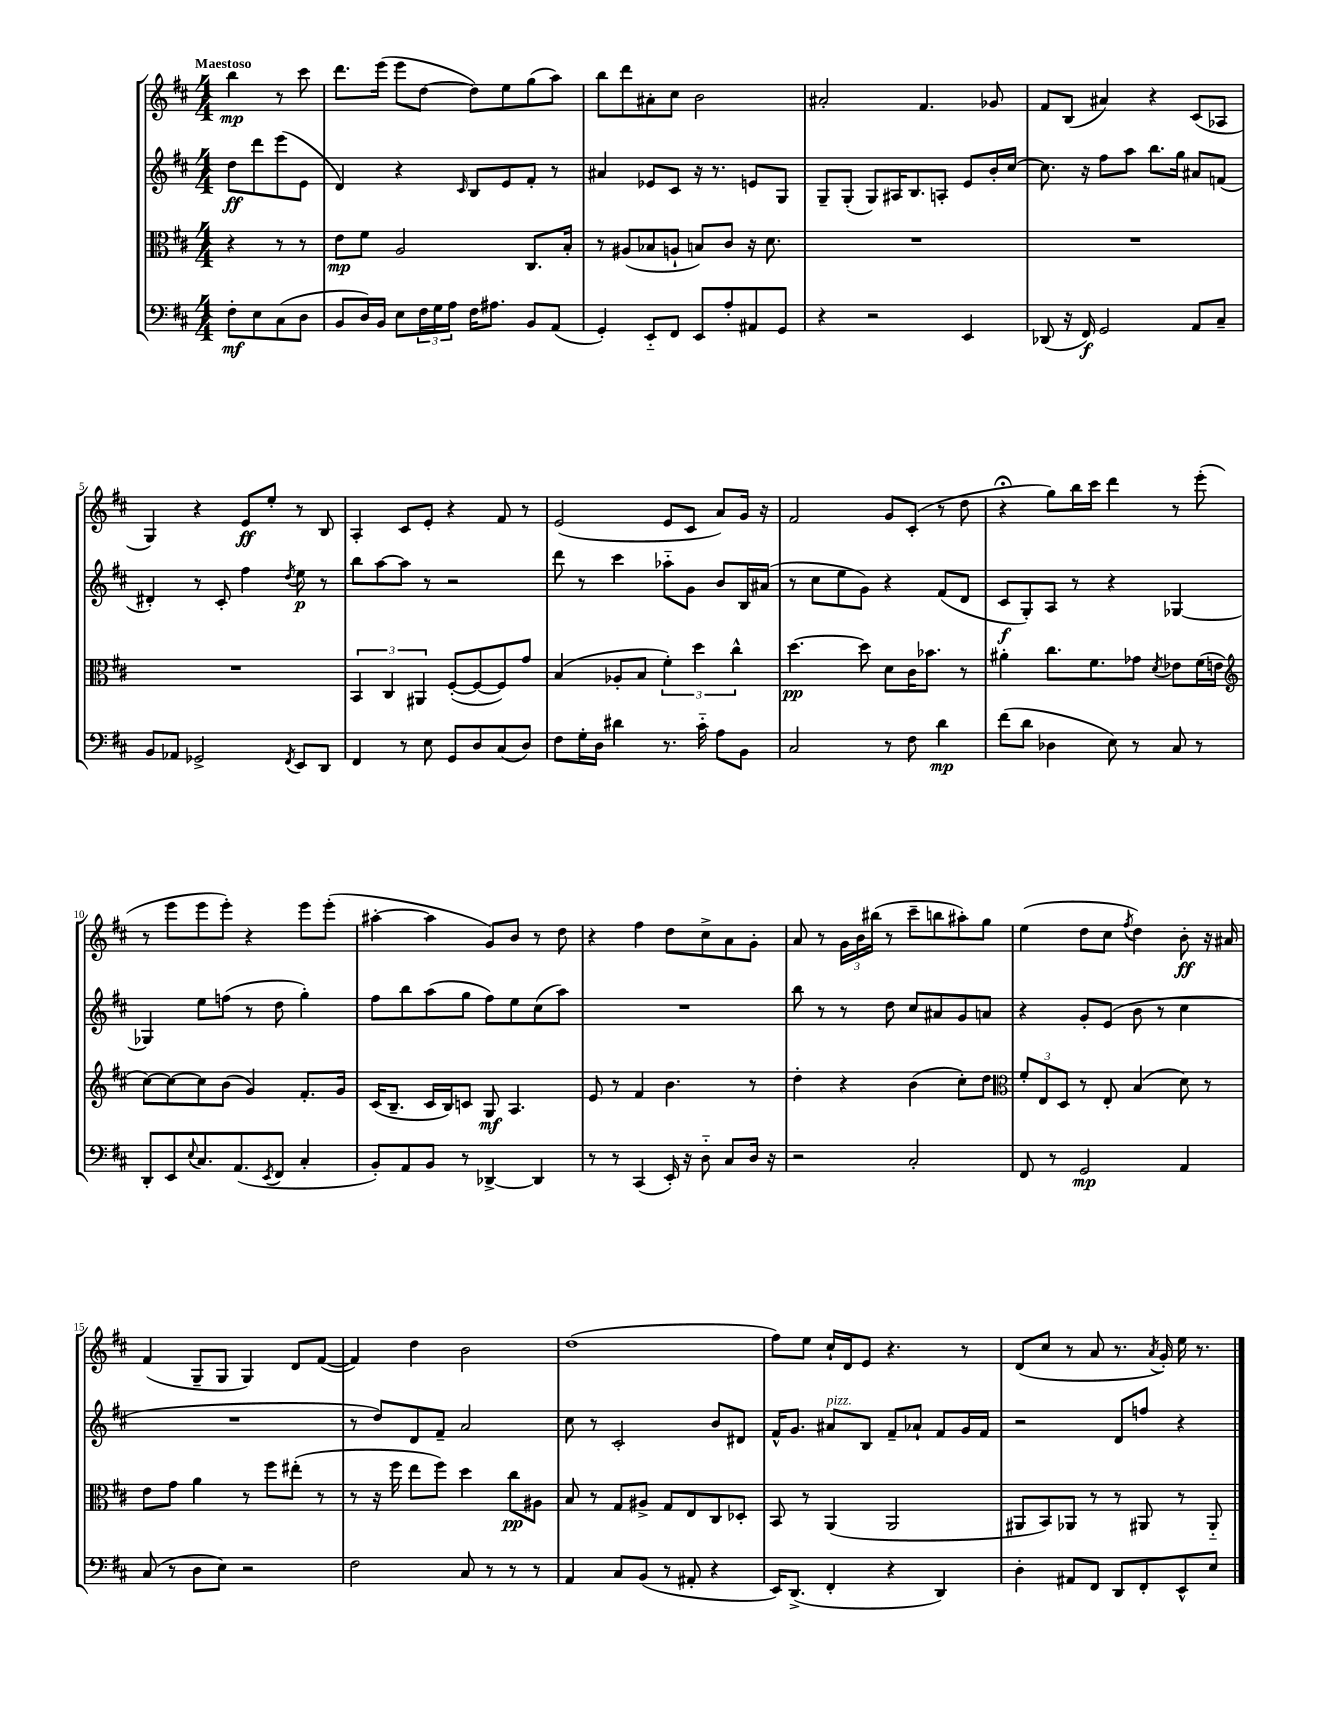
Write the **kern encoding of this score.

**kern	**kern	**kern	**kern
*staff4	*staff3	*staff2	*staff1
*clefF4	*clefC3	*clefG2	*clefG2
*k[f#c#]	*k[f#c#]	*k[f#c#]	*k[f#c#]
*M4/4	*M4/4	*M4/4	*M4/4
8F#'	4r	8dd	4bb
8E	.	8ddd	.
(8C#	8r	(8eee	8r
8D	8r	8e	8ccc#
=	=	=	=
8BB	8e	4d)	8.ddd
16D)	8f#	.	.
16BB	.	.	(16eee
8E	2A	4r	8eee
24F#	.	.	[8dd
24G	.	.	.
24A	.	.	.
.	.	16qqc#	.
16F#	.	8B	8dd])
8.A#	.	.	.
.	.	8e	8ee
8BB	8.C#	8f#'	(8gg
(8AA	.	8r	8aa)
.	16B'	.	.
=	=	=	=
4GG')	8r	4a#	8bb
.	(8A#	.	8ddd
8EE'~	8B-	8e-	8a#'
8FF#	8A`	8c#	8cc#
8EE	8B)	16r	2b
.	.	8.r	.
8A'	8c#	.	.
8AA#	16r	8e	.
.	8.d	.	.
8GG	.	8G	.
=	=	=	=
4r	1r	8G~	2a#'
.	.	(8G'	.
2r	.	8G)	.
.	.	16A#	.
.	.	8.B	.
.	.	.	4.f#
.	.	8A'	.
4EE	.	8e	.
.	.	16b'	8g-
.	.	[16cc#	.
=	=	=	=
(8DD-	1r	8.cc#]	8f#
16r	.	.	(8B
16FF#)	.	16r	.
2GG	.	8ff#	4a#)
.	.	8aa	.
.	.	8.bb	4r
.	.	16gg	.
8AA	.	8a#	(8c#
8C#~	.	(8f	8A-
=	=	=	=
8BB	1r	4d#')	4G)
8AA-	.	.	.
2GG-^	.	8r	4r
.	.	8c#'	.
.	.	4ff#	8e
.	.	.	8ee'
8qFF#	.	8qdd	.
8EE	.	8ee	8r
8DD	.	8r	8B
=	=	=	=
4FF#	6BB	8bb	4A'
.	.	[8aa	.
.	6C#	.	.
8r	.	8aa]	8c#
.	6AA#	.	.
8E	.	8r	8e'
8GG	([8F#'	2r	4r
8D	8F#_	.	.
(8C#	8F#])	.	8f#
8D)	8g	.	8r
=	=	=	=
8F#	(4B	8ddd	(2e
16G'	.	8r	.
16D	.	.	.
4d#	8A-'	4ccc#	.
.	8B	.	.
8.r	6f#')	8aa-'~	8e
.	.	8g	8c#
.	6dd	.	.
16c#'~	.	.	.
8A	.	8b	8a)
.	6cc#^^	.	.
8BB	.	16B	16g
.	.	(16a#	16r
=	=	=	=
2C#	[4.dd	8r	2f#
.	.	8cc#	.
.	.	8ee	.
.	8dd]	8g)	.
8r	8d	4r	8g
8F#	16c#	.	(8c#'
.	8.b-	.	.
4d	.	(8f#	8r
.	8r	8d	8dd
=	=	=	=
(8f#	4a#'	8c#	4r;
8d	.	8G')	.
4D-	8.cc#	8A	8gg)
.	.	8r	16bb
.	8.f#	.	16ccc#
8E)	.	4r	4ddd
8r	8g-	.	.
.	8qd	.	.
8C#	8e-	[4G-	8r
8r	(16f#	.	(8eee'
.	16e	.	.
=	=	=	=
*	*clefG2	*	*
8DD'	[8cc#)	4G-]	8r
8EE	8cc#_	.	8eee
8qqE	.	.	.
8.C#	8cc#]	8ee	8eee
.	(8b	(8ff	8eee')
(8.AA	.	.	.
.	4g)	8r	4r
8qEE	.	.	.
8FF#	.	8dd	.
4C#'	8.f#'	4gg')	8eee
.	.	.	(8eee'
.	16g	.	.
=	=	=	=
8BB')	(16c#	8ff#	[4aa#'
.	8.B~	.	.
8AA	.	8bb	.
8BB	16c#	(8aa	4aa#]
.	16B)	.	.
8r	8c	8gg	.
[4DD-^	8G	8ff#)	8g)
.	4.A	8ee	8b
4DD-]	.	(8cc#	8r
.	.	8aa)	8dd
=	=	=	=
8r	8e	1r	4r
8r	8r	.	.
(4CC#	4f#	.	4ff#
16EE')	4.b	.	8dd
16r	.	.	.
8D'~	.	.	8cc#^
8C#	.	.	8a
16D	8r	.	8g'
16r	.	.	.
=	=	=	=
2r	4dd'	8bb	8a
.	.	8r	8r
.	4r	8r	24g
.	.	.	24b
.	.	.	(24bb#
.	.	8dd	8r
2C#'	(4b	8cc#	8ccc#~
.	.	8a#	8bb
.	8cc#')	8g	8aa#')
.	8dd	8a	8gg
=	=	=	=
*	*clefC3	*	*
8FF#	12f#'	4r	(4ee
.	12E	.	.
8r	.	.	.
.	12D	.	.
2GG	8r	8g'	8dd
.	8E'	(8e	8cc#
.	.	.	8qff#
.	(4B	8b	4dd)
.	.	8r	.
4AA	8d)	4cc#	8b'
.	8r	.	16r
.	.	.	16a#
=	=	=	=
(8C#	8e	1r	(4f#
8r	8g	.	.
8D	4a	.	8G~
8E)	.	.	8G
2r	8r	.	4G)
.	8ff#	.	.
.	(8ee#'	.	8d
.	8r	.	([8f#
=	=	=	=
2F#	8r	8r	4f#])
.	16r	8dd)	.
.	16ff#	.	.
.	8ee	8d	4dd
.	8ff#)	8f#~	.
8C#	4dd	2a	2b
8r	.	.	.
8r	8cc#	.	.
8r	8A#	.	.
=	=	=	=
4AA	8B	8cc#	(1dd
.	8r	8r	.
8C#	8G	2c#'	.
(8BB	8A#^	.	.
8r	8G	.	.
8AA#'	8E	.	.
4r	8C#	8b	.
.	8D-'	8d#	.
=	=	=	=
16EE)	8BB	16f#^^	8ff#)
(8.DD^	.	8.g	.
.	8r	.	8ee
4FF#'	(4AA	8a#	16cc#`
.	.	.	16d
.	.	8B	8e
4r	2AA	8f#~	4.r
.	.	8a-`	.
4DD)	.	8f#	.
.	.	16g	8r
.	.	16f#	.
=	=	=	=
4D'	8AA#	2r	(8d
.	8BB)	.	8cc#
8AA#	8AA-	.	8r
8FF#	8r	.	8a
8DD	8r	8d	8.r
8FF#'	8AA#	8ff	.
.	.	.	8qa
.	.	.	16g')
8EE^^	8r	4r	16ee
.	.	.	8.r
8E	8AA#'~	.	.
==	==	==	==
*-	*-	*-	*-
